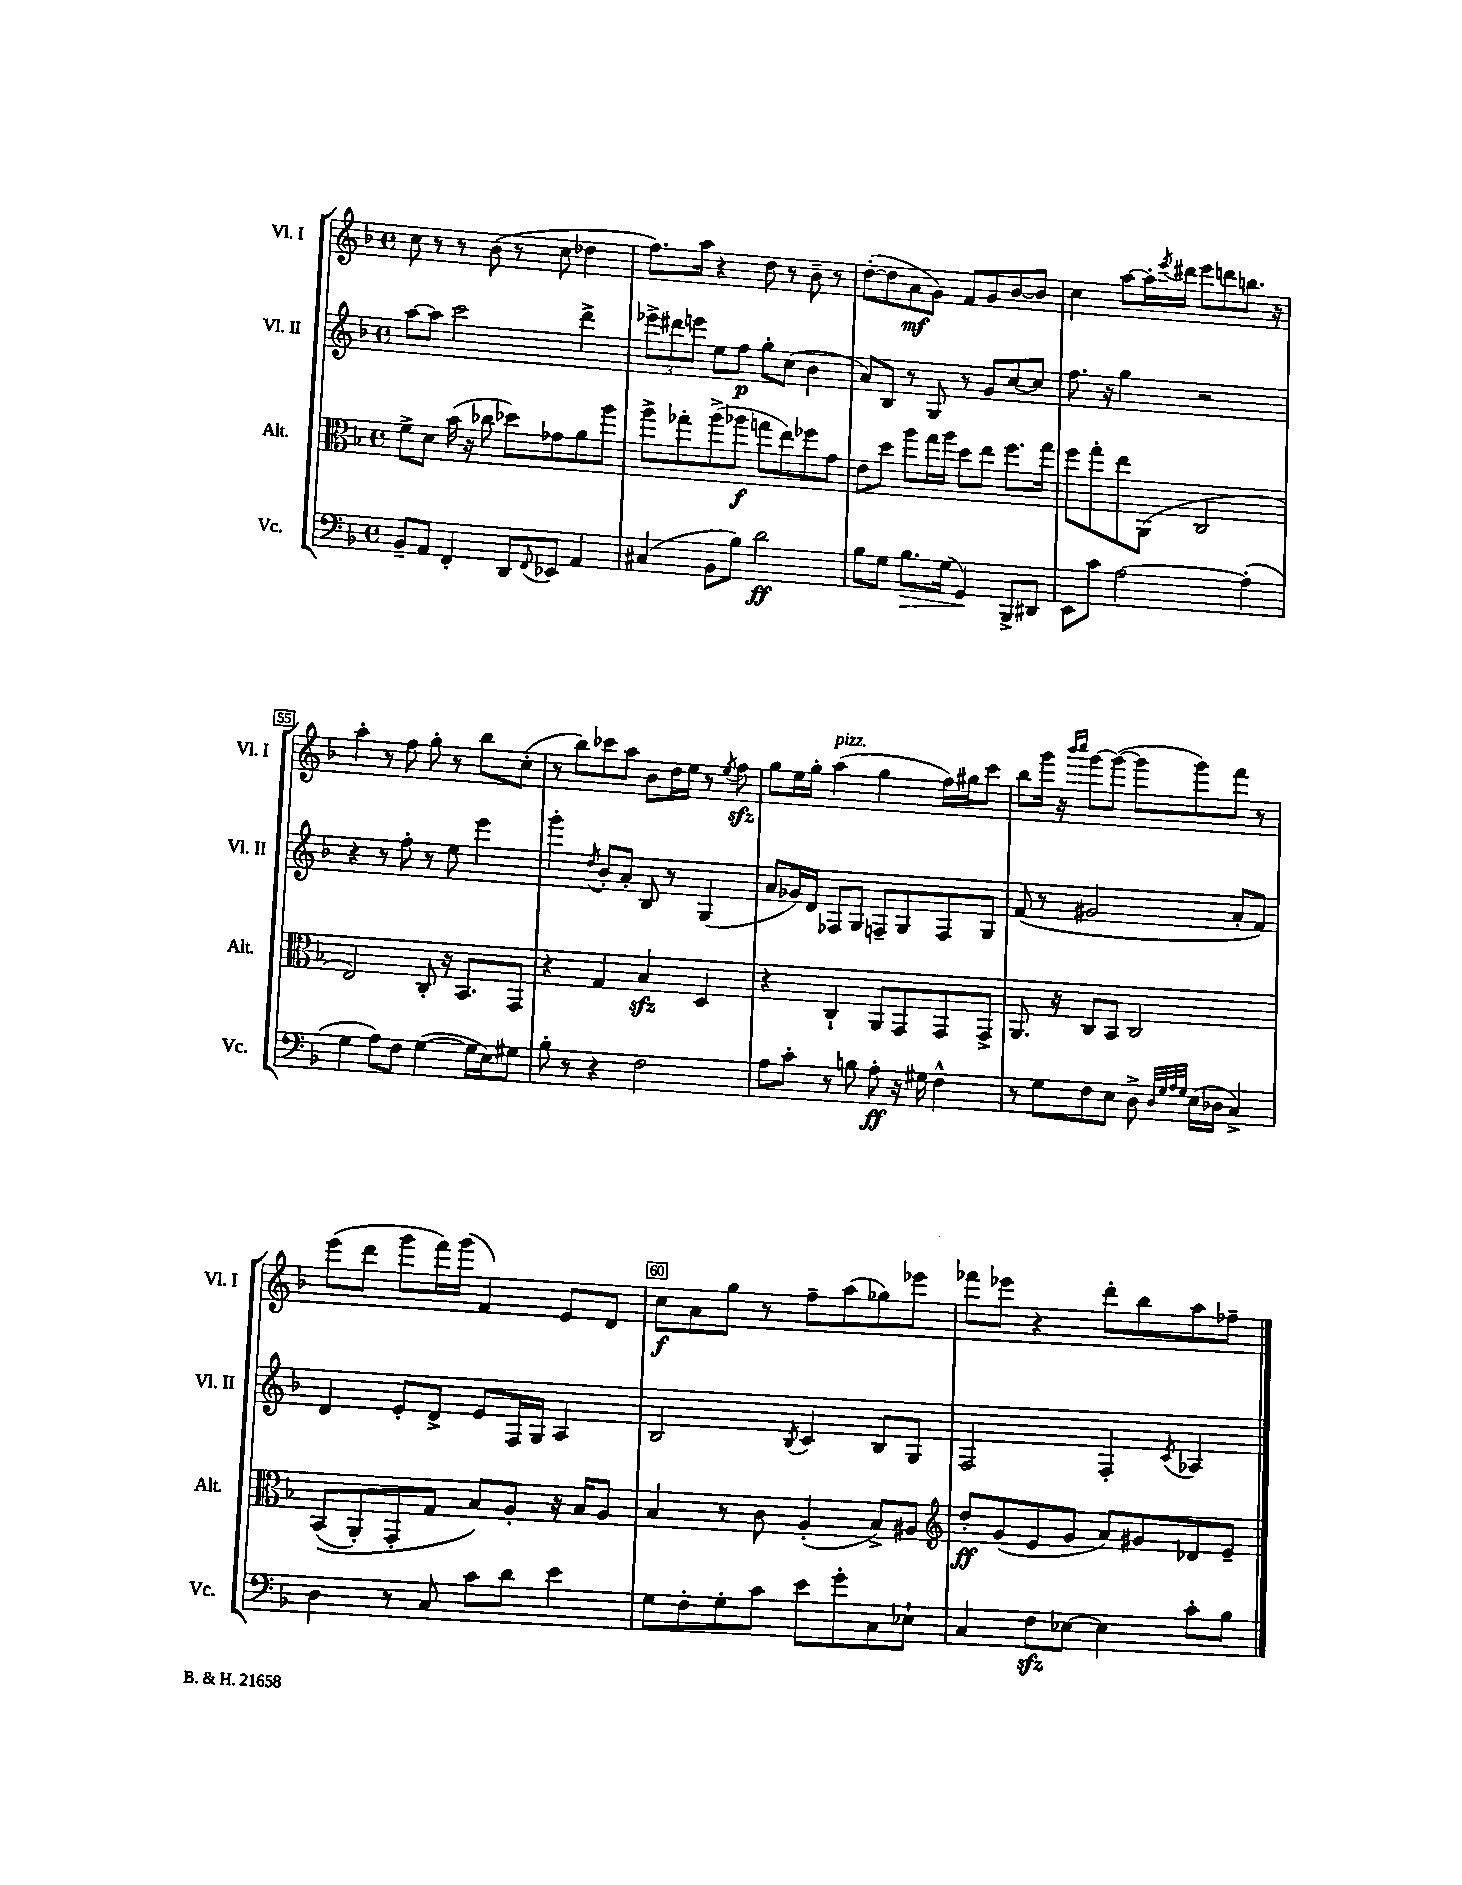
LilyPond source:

<<
\new StaffGroup <<
\new Staff = "s0" \with { instrumentName = "Vl. I" shortInstrumentName = "Vl. I" } {
    \clef treble \key f \major \defaultTimeSignature \time 4/4
    c''8 r8 r8 bes'8( r8 c''8 des''4 |
    f''8.) a''16 r4 d''8 r8 bes'8-- r8 |
    d''8~-.( d''8 a'8\mf g'8) f'8 g'8 bes'8~ bes'8 |
    c''4 a''8~ a''16-. \acciaccatura { e'''8 } dis'''16 e'''8 d'''8 b''8. r16 |
    a''4-. r8 f''8 g''8-. r8 bes''8 c''8-.( |
    r8 bes''8) ces'''8 a''8 bes'8 d''16 e''16 r8 \acciaccatura { e''8 } f''8\sfz |
    g''8 e''16 g''16-. a''4^\markup { \italic "pizz." }( g''4 f''16) gis''16 c'''8 |
    bes''8 g'''16 r16 \grace { bes'''16 c''''16 } g'''8~ g'''8~( g'''8 g'''8) f'''8 r8 |
    e'''8( d'''8 g'''8 f'''16) g'''16( f'4) e'8 d'8 |
    c''8\f a'8 g''8 r8 f''8-- a''8( ges''8) ees'''8 |
    fes'''8 ees'''8 r4 d'''8-. bes''8 a''8 fes''8-- \bar "|." |
}
\new Staff = "s1" \with { instrumentName = "Vl. II" shortInstrumentName = "Vl. II" } {
    \clef treble \key f \major \defaultTimeSignature \time 4/4
    a''8~ a''8 c'''2 d'''4-> |
    \tuplet 3/2 { ees'''8-> dis'''8 e'''8 } e''8 f''8\p g''8-. c''8( bes'4 |
    a'8) bes8 r8 g8 r8 g'8 c''8~ c''8 |
    f''8. r16 g''4 r2 |
    r4 r8 f''8-. r8 e''8 e'''4 |
    g'''4-. \acciaccatura { d''8 } bes'8-. a'8-. bes8 r8 g4( |
    a'8 ges'16) d'16 fes8 g8 f8-- g8 f8 g8 |
    f'8( r8 gis'2 a'8-. f'8) |
    d'4 e'8-. d'8-> e'8 f16 g16 a4 |
    bes2 \acciaccatura { bes8 } c'4 bes8 g8 |
    f2 f4-. \acciaccatura { c'8 } aes4 \bar "|." |
}
\new Staff = "s2" \with { instrumentName = "Alt." shortInstrumentName = "Alt." } {
    \clef alto \key f \major \defaultTimeSignature \time 4/4
    f'8-> d'8 bes'16( r16 ces''8 des''8) ges'8 a'8 a''8 |
    a''8-> ges''8-. a''8->( aes''8\f g''8 e''8) fes''8 g'8 |
    e'8 d''8 a''8 g''16 a''16 d''8 e''8 f''8. g''16 |
    f''8 g''8-. e''8 a,8( c2 |
    e2) c8-. r16 bes,8. g,8 |
    r4 g4 bes4\sfz d4 |
    r4 c4-! a,8 g,8 g,8 g,8-> |
    a,8. r16 c8 bes,8 c2 |
    bes,8(\( a,8-.) g,8-. g8 bes8\) a8-. r16 bes16 a8 |
    bes4 r8 c'8 a4-.( bes8->) ais8 |
    \clef treble d''8-.\ff g'8( e'8 g'8 a'8) gis'8 des'8 e'8-- \bar "|." |
}
\new Staff = "s3" \with { instrumentName = "Vc." shortInstrumentName = "Vc." } {
    \clef bass \key f \major \defaultTimeSignature \time 4/4
    bes,8-- a,8 f,4-. d,8 \appoggiatura { f,8 } ees,8 a,4 |
    cis4( bes,8 bes8) d'2\ff |
    bes8 g8 bes8.\> g16( g,4\!) bes,,8-> dis,8 |
    e,8 c'8 a2~ a4-.( |
    g4 a8) f8 g4~( g16 e16) gis8 |
    bes8-. r8 r4 f2 |
    a8 c'8-. r8 b8 a8-.\ff r16 gis16 f4-^ |
    r8 g8 f8 e8 d8-> \grace { d32 g32 a32 g32 } e16( des16 c4->) |
    d4 r8 c8 c'8 d'8 e'4 |
    g8 f8-. g8-. c'8 e'8 g'8-. c8 ees8-! |
    c4 f8\sfz ees8~ ees4 c'8-. bes8 \bar "|." |
}
>>
>>
\layout { \context { \Score currentBarNumber = #51 \override BarNumber.break-visibility = ##(#f #t #t) barNumberVisibility = #(every-nth-bar-number-visible 5) \override BarNumber.stencil = #(make-stencil-boxer 0.1 0.3 ly:text-interface::print) } }
